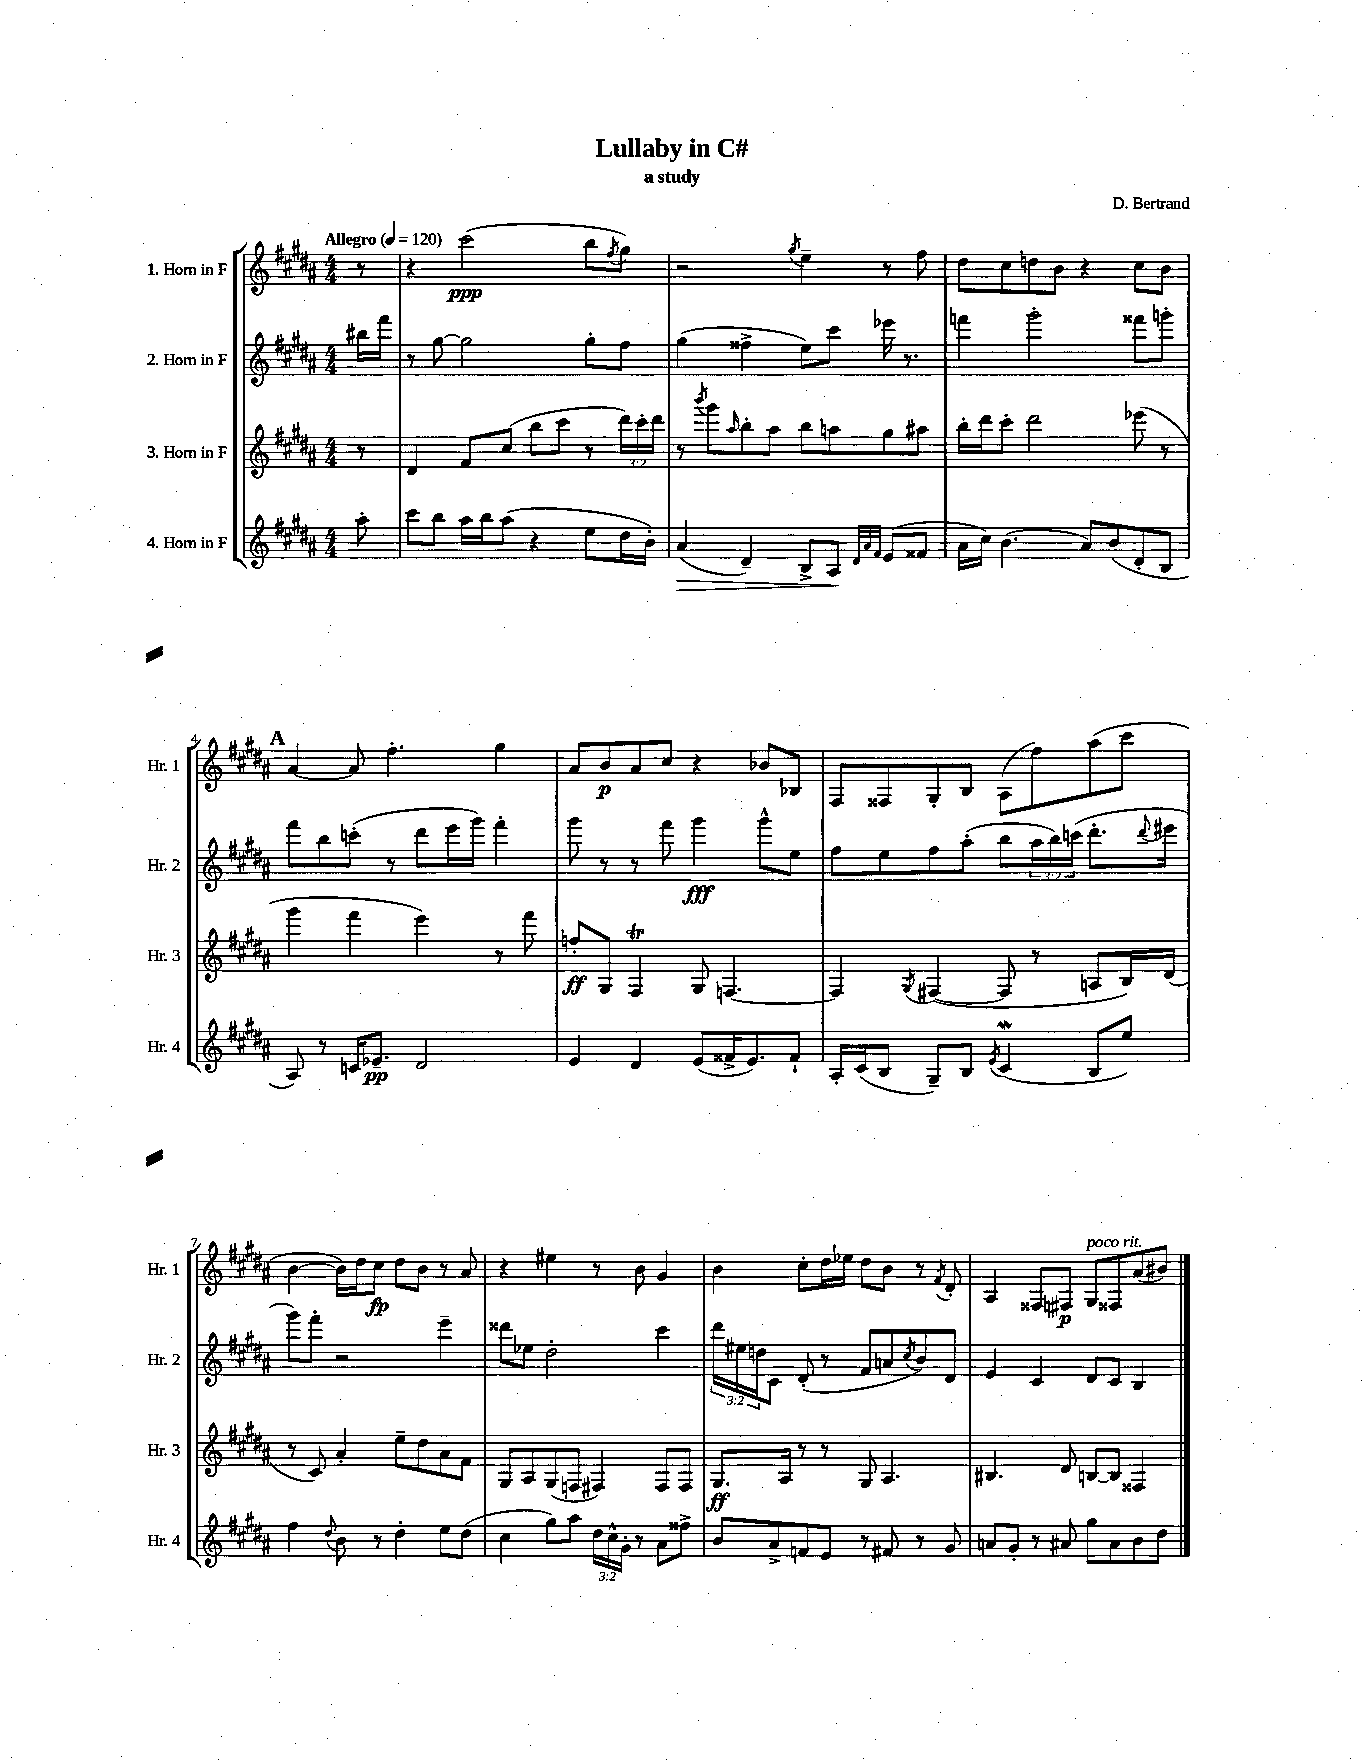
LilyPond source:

\header { title = "Lullaby in C#" composer = "D. Bertrand" subtitle = "a study" }
<<
\new StaffGroup <<
\new Staff = "s0" \with { instrumentName = "1. Horn in F" shortInstrumentName = "Hr. 1" } {
    \clef treble \key b \major \numericTimeSignature \time 4/4 \partial 8 \tempo "Allegro" 4 = 120
    r8 |
    r4 cis'''2\ppp( b''8 \acciaccatura { fis''8 } gis''8) |
    r2 \acciaccatura { gis''8 } e''4-- r8 fis''8 |
    dis''8 cis''8 d''8 b'8 r4 cis''8 b'8 |
    \mark \markup { \bold "A" } ais'4~ ais'8 fis''4.-. gis''4 |
    ais'8 b'8\p ais'8 cis''8 r4 bes'8 bes8 |
    fis8 fisis8 gis8-. b8 ais8( fis''8) ais''8( cis'''8 |
    b'4~ b'16) dis''16 cis''8\fp dis''8 b'8 r8 ais'8 |
    r4 eis''4 r8 b'8 gis'4 |
    b'4 cis''8-. dis''16 ees''16 dis''8 b'8 r8 \acciaccatura { fis'8 } dis'8-. |
    ais4 fisis8 fis8\p gis8^\markup { \italic "poco rit." } fisis8 ais'8( bis'8) \bar "|." |
}
\new Staff = "s1" \with { instrumentName = "2. Horn in F" shortInstrumentName = "Hr. 2" } {
    \clef treble \key b \major \numericTimeSignature \time 4/4 \override Staff.TupletNumber.text = #tuplet-number::calc-fraction-text \partial 8
    bis''16 fis'''16 |
    r8 gis''8~ gis''2 gis''8-. fis''8 |
    gis''4( fisis''4-> e''8) cis'''8 ees'''16 r8. |
    f'''4 gis'''2-. fisis'''8 g'''8-. |
    \mark \markup { \bold "A" } fis'''8 b''8 c'''8-.( r8 dis'''8 e'''16 gis'''16) fis'''4-. |
    gis'''8 r8 r8 fis'''8 gis'''4\fff gis'''8-^ e''8 |
    fis''8 e''8 fis''8 ais''8-.( b''8 \tuplet 3/2 { ais''16 b''16) c'''16( } dis'''8.-. \appoggiatura { dis'''8 } eis'''16 |
    gis'''8) fis'''8-. r2 e'''4-- |
    disis'''8 ees''8 dis''2-. cis'''4 |
    \tuplet 3/2 { dis'''16 eis''16 d''16 } cis'8 dis'8-.( r8 fis'8 a'8 \acciaccatura { cis''8 } b'8) dis'8 |
    e'4 cis'4 dis'8 cis'8 b4 \bar "|." |
}
\new Staff = "s2" \with { instrumentName = "3. Horn in F" shortInstrumentName = "Hr. 3" } {
    \clef treble \key b \major \numericTimeSignature \time 4/4 \override Staff.TupletNumber.text = #tuplet-number::calc-fraction-text \partial 8
    r8 |
    dis'4 fis'8 cis''8( b''8 cis'''8 r8 \tuplet 3/2 { dis'''16) cis'''16-. dis'''16 } |
    r8 \acciaccatura { b'''8 } gis'''8 \grace { ais''16 } b''8-. ais''8 b''8 a''8 gis''8 ais''8 |
    b''16-. dis'''16 cis'''8-. dis'''2 ees'''8( r8 |
    \mark \markup { \bold "A" } gis'''4 fis'''4 e'''4) r8 fis'''8 |
    f''8-.\ff gis8 fis4\trill gis8 f4.~ |
    f4 \acciaccatura { gis8 } fis4~( fis8 r8 a8 b16) dis'16( |
    r8 cis'8) ais'4-. e''8-- dis''8 ais'8 fis'8 |
    gis8 ais8 gis8( f8 fis4) fis8 fis8 |
    gis8.\ff ais16 r8 r8 gis8 ais4. |
    bis4. dis'8 b8~ b8 fisis4 \bar "|." |
}
\new Staff = "s3" \with { instrumentName = "4. Horn in F" shortInstrumentName = "Hr. 4" } {
    \clef treble \key b \major \numericTimeSignature \time 4/4 \override Staff.TupletNumber.text = #tuplet-number::calc-fraction-text \partial 8
    ais''8-. |
    cis'''8 b''8 ais''16 b''16 ais''8( r4 e''8 dis''16 b'16-.) |
    ais'4\>( dis'4--) b8-> ais8\! \grace { dis'32 ais'32 fis'32 } e'8( fisis'8 |
    ais'16 cis''16) b'4.( ais'8) b'8( dis'8-. b8 |
    \mark \markup { \bold "A" } ais8) r8 c'16 ees'8.--\pp dis'2 |
    e'4 dis'4 e'8( fisis'16-> e'8.) fisis'8-! |
    ais16-. cis'16( b8 gis8--) b8 \acciaccatura { e'8 } cis'4\mordent( b8 e''8) |
    fis''4 \appoggiatura { dis''8 } b'8 r8 dis''4-. e''8 dis''8( |
    cis''4 gis''8) ais''8 \tuplet 3/2 { dis''16 cis''16-^ gis'16-. } r8 ais'8 fisis''8-> |
    b'8 ais'8-> f'8 e'8 r8 fis'8 r8 gis'8 |
    a'8 gis'8-. r8 ais'8 gis''8 ais'8 b'8 dis''8 \bar "|." |
}
>>
>>
